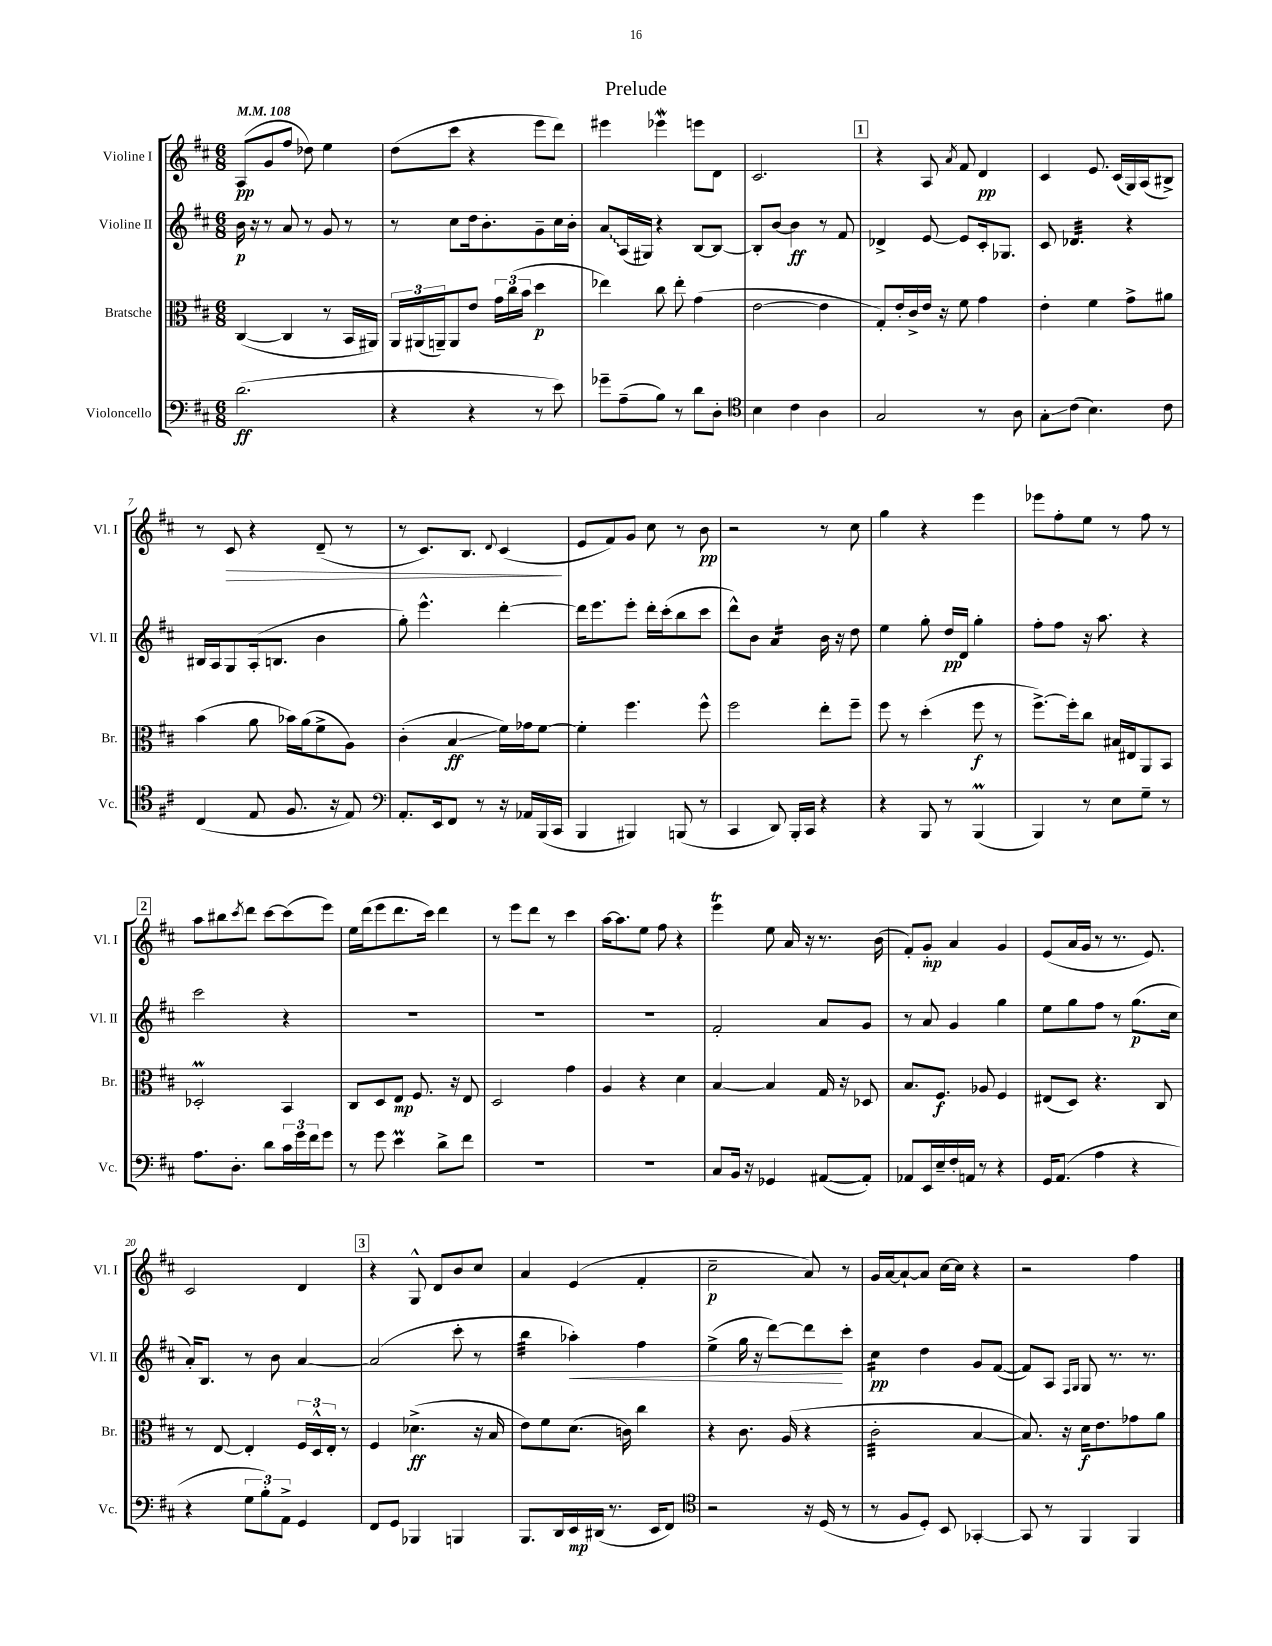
\header { title = "Prelude" }
<<
\new StaffGroup <<
\new Staff = "s0" \with { instrumentName = "Violine I" shortInstrumentName = "Vl. I" } {
    \clef treble \key d \major \numericTimeSignature \time 6/8 \tempo 4 = 108
    a8\pp( g'8 fis''8 des''8) e''4 |
    d''8( cis'''8 r4 e'''8 d'''8) |
    eis'''4 ees'''4\mordent e'''8 d'8 |
    cis'2. |
    \mark \markup { \box "1" } r4 a8 \acciaccatura { a'8 } fis'8 d'4\pp |
    cis'4 e'8. cis'16( g16) a16( bis8->) |
    r8 cis'8\> r4 d'8--( r8 |
    r8 cis'8.) b8. \appoggiatura { d'8 } cis'4\!( |
    e'8 fis'8) g'8 cis''8 r8 b'8\pp |
    r2 r8 cis''8 |
    g''4 r4 e'''4 |
    ees'''8 fis''8-. e''8 r8 fis''8 r8 |
    \mark \markup { \box "2" } a''8 bis''8 \acciaccatura { cis'''8 } d'''8 cis'''8~ cis'''8( e'''8) |
    e''16 d'''16( e'''8 d'''8. cis'''16) d'''4 |
    r8 e'''8 d'''8 r8 cis'''4 |
    a''16~ a''8. e''8 fis''8 r4 |
    e'''4\trill e''8 a'16 r16 r8. b'16( |
    fis'8-.) g'8-.\mp a'4 g'4 |
    e'8( a'16 g'16 r8 r8. e'8.) |
    cis'2 d'4 |
    \mark \markup { \box "3" } r4 g8-^ d'8 b'8 cis''8 |
    a'4 e'4( fis'4-. |
    cis''2--\p a'8) r8 |
    g'16 a'16~ a'8~-! a'8 cis''16~ cis''16 r4 |
    r2 fis''4 \bar "|." |
}
\new Staff = "s1" \with { instrumentName = "Violine II" shortInstrumentName = "Vl. II" } {
    \clef treble \key d \major \numericTimeSignature \time 6/8
    b'16\p r16 r8 a'8 r8 g'8 r8 |
    r8 cis''8 d''16 b'8.-. g'8-- cis''16 b'16-. |
    \once \override Glissando.style = #'zigzag a'8\glissando a16( gis16) r4 b8~ b8~ |
    b8-. b'8~ b'4\ff r8 fis'8 |
    \mark \markup { \box "1" } des'4-> e'8~ e'8 cis'16-. ges8. |
    cis'8 des'4.:32 r4 |
    bis16 a16 g8 a16-.( b8. b'4 |
    g''8-.) e'''4.-^ d'''4~-. |
    d'''16 e'''8. e'''8-. d'''16-. cis'''16-.( b''8 cis'''8 |
    d'''8-^) b'8 a'4:16 b'16 r16 d''8 |
    e''4 g''8-. d''16\pp d'16 g''4-. |
    fis''8-. fis''8 r16 a''8. r4 |
    \mark \markup { \box "2" } cis'''2 r4 |
    R2. |
    R2. |
    R2. |
    fis'2-. a'8 g'8 |
    r8 a'8 g'4 g''4 |
    e''8 g''8 fis''8 r8 g''8.\p( cis''16 |
    a'16-.) b8. r8 b'8 a'4~ |
    \mark \markup { \box "3" } a'2( cis'''8-. r8 |
    b''4:32 aes''4-.\<) fis''4 |
    e''4->( g''16 r16 d'''8~) d'''8\! cis'''8-. |
    cis''4:16\pp d''4 g'8 fis'8~( |
    fis'8) a8 \grace { fis16 g16 } g8 r8. r8. \bar "|." |
}
\new Staff = "s2" \with { instrumentName = "Bratsche" shortInstrumentName = "Br." } {
    \clef alto \key d \major \numericTimeSignature \time 6/8
    cis4~( cis4 r8 b,16 ais,16) |
    \tuplet 3/2 { a,16 ais,16( a,16--) } a,8 e'8 \tuplet 3/2 { g'16 cis''16( b'16 } d''4\p |
    ees''4) cis''8 ees''8-. g'4( |
    e'2~ e'4 |
    \mark \markup { \box "1" } g8-.) e'16-. cis'16-> e'16 r16 fis'8 g'4 |
    e'4-. fis'4 g'8-> ais'8 |
    b'4( a'8 bes'16) a'16( fis'8-> a8) |
    cis'4-.( b4\glissando\ff fis'16) ges'16 fis'8~ |
    fis'4-. fis''4. fis''8-^ |
    fis''2 e''8-. fis''8-- |
    fis''8 r8 d''4-.( fis''8\f r8 |
    fis''8.~->) fis''16-. cis''8 bis16 eis16 a,8 b,8 |
    \mark \markup { \box "2" } des2-.\prall b,4 |
    cis8 d8 e8\mp fis8. r16 e8 |
    d2 g'4 |
    a4 r4 d'4 |
    b4~ b4 g16 r16 des8 |
    b8. fis8.\f aes8 fis4 |
    eis8( d8) r4. cis8 |
    r8 e8~ e4-. \tuplet 3/2 { fis16 d16-^ e16-. } r8 |
    \mark \markup { \box "3" } fis4 des'4.->\ff( r16 b16 |
    e'8) fis'8 d'8.( c'16) cis''4 |
    r4 cis'8. a16( r4 |
    cis'2:32-. b4~ |
    b8.) r16 d'16\f e'8. ges'8 a'8 \bar "|." |
}
\new Staff = "s3" \with { instrumentName = "Violoncello" shortInstrumentName = "Vc." } {
    \clef bass \key d \major \numericTimeSignature \time 6/8
    d'2.\ff( |
    r4 r4 r8 e'8) |
    ges'8-- a8--( b8) r8 d'8 d8-. |
    \clef tenor b4 cis'4 a4 |
    \mark \markup { \box "1" } g2 r8 a8 |
    g8-.\glissando cis'8( b4.) cis'8 |
    cis4( e8 fis8. r16 e8) |
    \clef bass a,8.-. e,16 fis,8 r8 r16 aes,16 b,,16( cis,16 |
    b,,4 bis,,4) b,,8( r8 |
    cis,4 d,8) b,,16-. cis,16 r4 |
    r4 b,,8 r8 b,,4\prall( |
    b,,4) r8 e8 g8-- r8 |
    \mark \markup { \box "2" } a8. d8.-. d'8 \tuplet 3/2 { cis'16 g'16 fis'16 } g'8 |
    r8 g'8 e'4\prall d'8-> fis'8 |
    R2. |
    R2. |
    cis8 b,16 r16 ges,4 ais,8~( ais,8-.) |
    aes,8 e,16 e16-- fis16-. a,16 r8 r4 |
    g,16 a,8.( a4 r4 |
    r4 \tuplet 3/2 { g8 b8-.) a,8-> } g,4 |
    \mark \markup { \box "3" } fis,8 g,8 bes,,4 b,,4 |
    b,,8. d,16 e,16\mp dis,16( r8. e,16 fis,8) |
    \clef tenor r2 r16 d16( r8 |
    r8 fis8 d8-.) b,8 ges,4~-. |
    ges,8 r8 fis,4 fis,4 \bar "|." |
}
>>
>>
